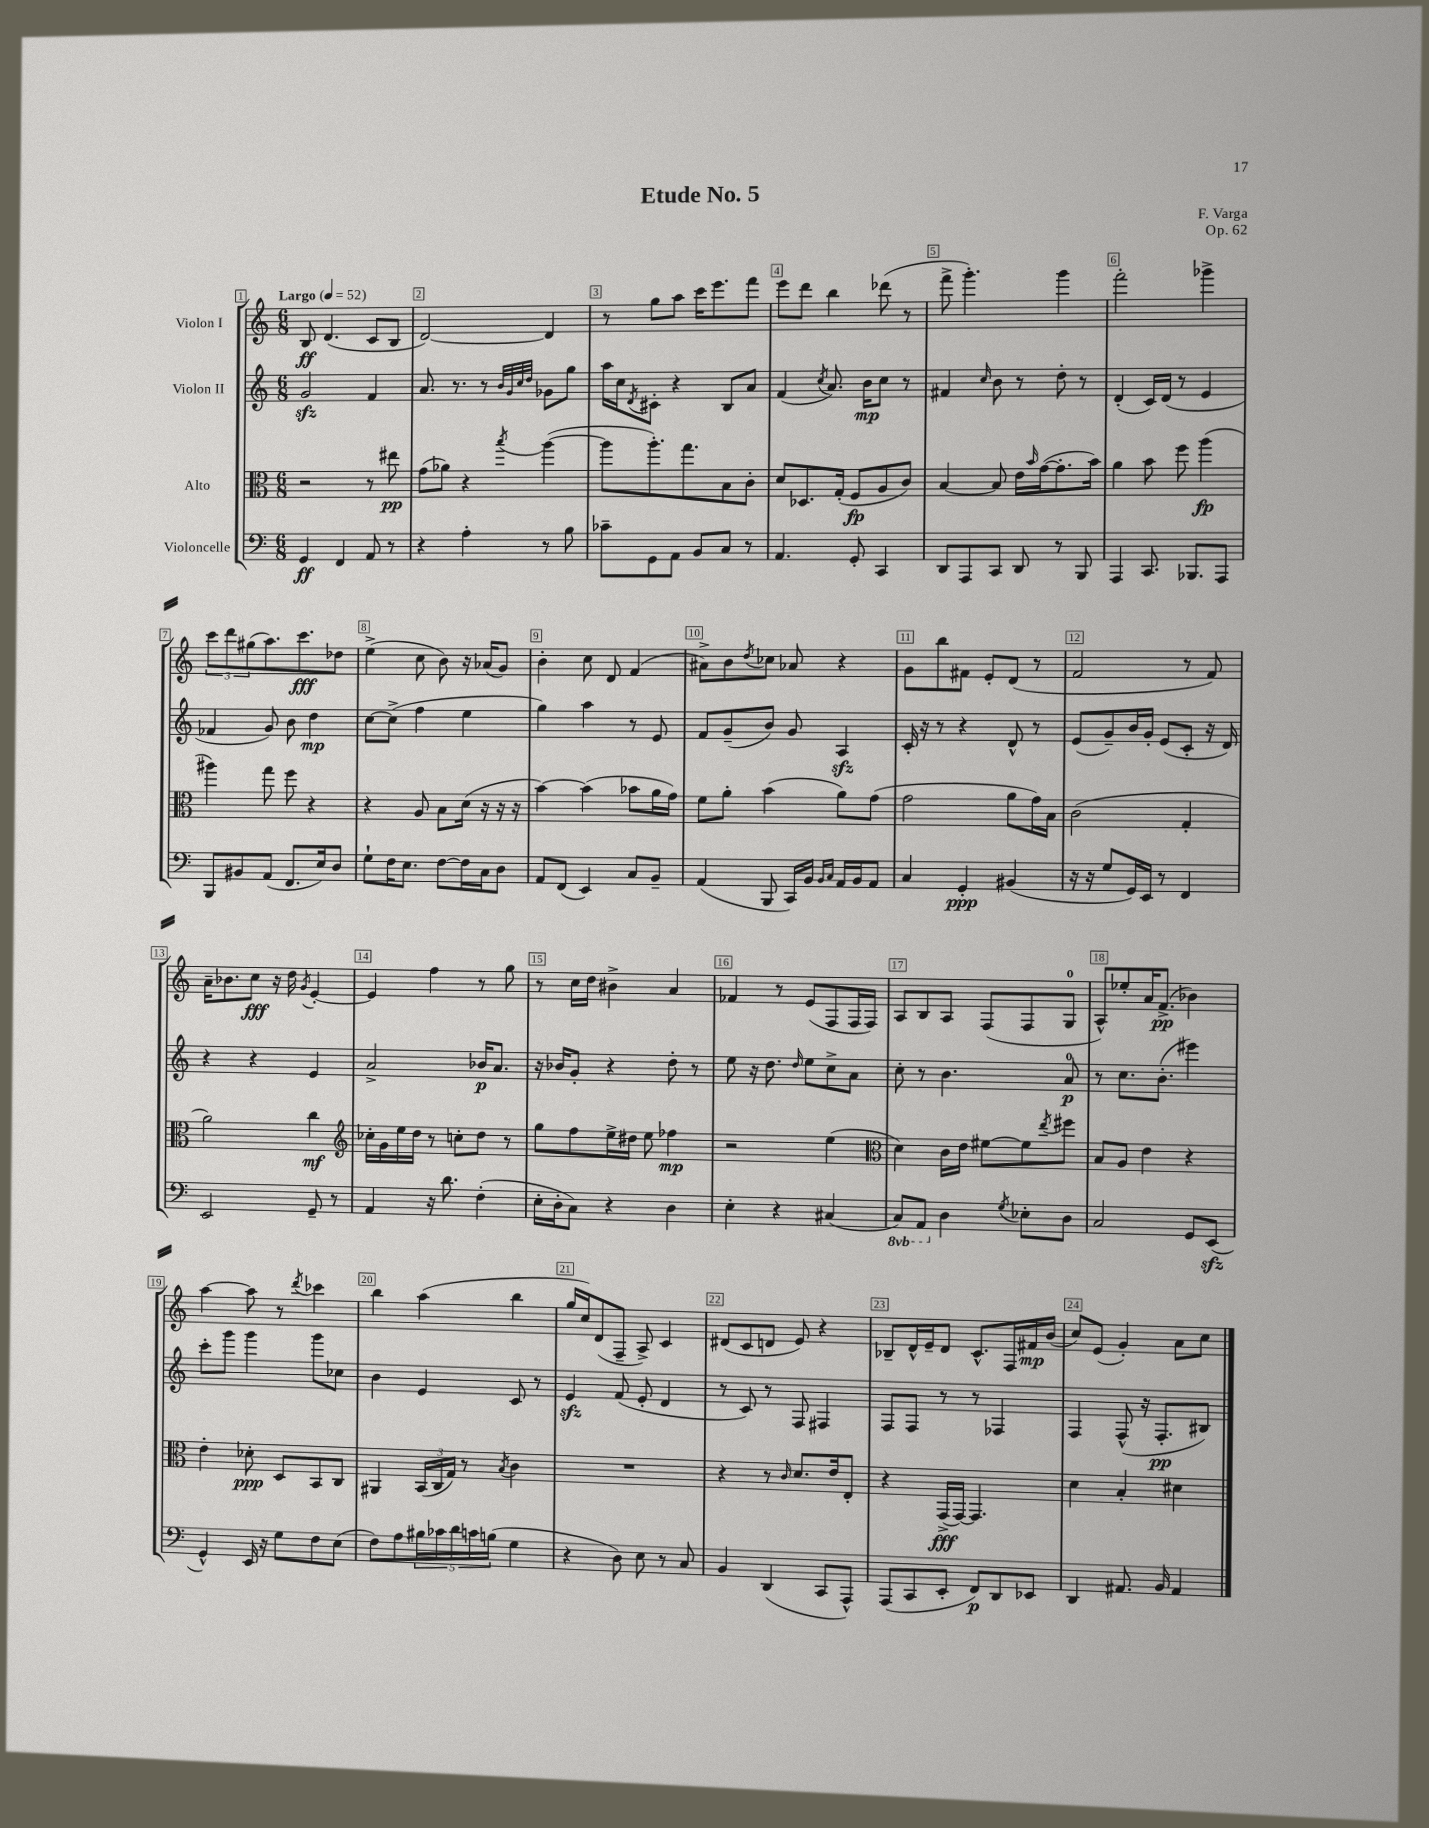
\header { title = "Etude No. 5" composer = "F. Varga" opus = "Op. 62" }
<<
\new StaffGroup <<
\new Staff = "s0" \with { instrumentName = "Violon I" } {
    \clef treble \key c \major \numericTimeSignature \time 6/8 \tempo "Largo" 4 = 52
    b8\ff d'4.( c'8 b8 |
    d'2~) d'4 |
    r8 g''8 a''8 c'''16 e'''8. f'''8 |
    e'''8 d'''8 b''4 des'''8( r8 |
    f'''8-> g'''4.-.) g'''4 |
    f'''2-. ges'''4-> |
    \tuplet 3/2 { c'''8 d'''8 gis''8( } a''8.) c'''8.\fff des''8 |
    e''4->( c''8 b'8) r16 aes'16( g'8) |
    b'4-. c''8 d'8 f'4( |
    ais'8->) b'8 \acciaccatura { d''8 } ces''8 aes'8 r4 |
    g'8 b''8 fis'8 e'8-. d'8( r8 |
    f'2 r8 f'8) |
    a'16-- bes'8. c''8\fff r16 d''16 \acciaccatura { g'8 } e'4~-. |
    e'4 f''4 r8 g''8 |
    r8 c''16 d''16 bis'4-> a'4 |
    fes'4 r8 e'8( f8 f16 f16) |
    a8 b8 a8 f8( f8 g8-0 |
    a8-^) ees''8-. a'16 f'8.->\pp( bes'4) |
    a''4~ a''8 r8 \acciaccatura { d'''8 } ces'''4 |
    b''4 a''4( b''4 |
    g''16 c''16) d'8( f8-- a8->) c'4 |
    dis'8( c'8 d'8 e'8) r4 |
    bes8-- d'16-^ e'16-- d'8 c'8.-^ f16 fis'16\mp b'16( |
    c''8) e'8( g'4-.) a'8 c''8 \bar "|." |
}
\new Staff = "s1" \with { instrumentName = "Violon II" } {
    \clef treble \key c \major \numericTimeSignature \time 6/8
    g'2\sfz f'4 |
    a'8. r8. r8 \grace { b'32 g'32 c''32 d''32 } ges'8 g''8 |
    a''16 c''16 \acciaccatura { d'8 } cis'8-. r4 b8 a'8 |
    f'4( \acciaccatura { c''8 } a'8.) b'16\mp c''8 r8 |
    fis'4 \grace { c''16 } b'8 r8 d''8-. r8 |
    d'4-.( c'16) d'16( r8 e'4 |
    fes'4 g'8) b'8 d''4\mp |
    c''8~ c''8->( f''4 e''4 |
    g''4) a''4 r8 e'8 |
    f'8 g'8--( b'8) g'8 a4\sfz |
    c'16-. r16 r8 r4 d'8-^ r8 |
    e'8( g'8--) b'16 g'16-. e'8( c'8-. r16 d'16) |
    r4 r4 e'4 |
    a'2-> bes'16\p a'8. |
    r16 bes'16 g'8-. r4 d''8-. r8 |
    e''8 r16 d''8. \grace { d''16 } e''8 c''8-> a'8 |
    c''8-. r8 b'4. a'8-0\p |
    r8 c''8. b'8.-.( eis'''4) |
    c'''8-. g'''8 g'''4 g'''8 ces''8 |
    b'4 e'4 c'8 r8 |
    e'4\sfz f'8( e'8-. d'4 |
    r8 c'8) r8 f8 fis4 |
    f8 f8 r8 r8 fes4 |
    f4 f8-^( r16 f8.-.\pp bis8) \bar "|." |
}
\new Staff = "s2" \with { instrumentName = "Alto" } {
    \clef alto \key c \major \numericTimeSignature \time 6/8
    r2 r8 eis''8\pp |
    g'8( aes'8) r4 \acciaccatura { b''8 } a''4~( |
    a''8 a''8.-.) g''8. b8 c'8-. |
    d'8 des8. g16-.( f8\fp a8 c'8) |
    b4~ b8 e'16 \grace { b'16 } g'16~( g'8.-. b'16) |
    a'4 b'8 f''8 a''4\fp( |
    ais''4) g''8 f''8 r4 |
    r4 a8 b8 d'16( r16 r16 r16 |
    b'4~) b'4( bes'8 a'16 g'16) |
    f'8 a'8-. b'4( a'8) g'8( |
    g'2 a'8 g'16) b16 |
    c'2( g4-. |
    a'2) c''4\mf |
    \clef treble ces''16-. g'16 e''16 d''16 r8 c''8-. d''8 r8 |
    g''8 f''8 e''16-> dis''16 e''8 fes''4\mp |
    r2 e''4( |
    \clef alto d'4) c'16 e'16 fis'8~ fis'8 \acciaccatura { e''8 } fis''8 |
    b8 a8 e'4 r4 |
    e'4-. des'8-.\ppp d8 b,8 c8 |
    ais,4 \tuplet 3/2 { b,16( c16 g16) } r8 \acciaccatura { b8 } c'4 |
    R2. |
    r4 r8 \grace { c'16 } d'8. e'16 e8-. |
    r4 g,16->\fff( g,16~) g,4. |
    d'4 b4-. dis'4 \bar "|." |
}
\new Staff = "s3" \with { instrumentName = "Violoncelle" } {
    \clef bass \key c \major \numericTimeSignature \time 6/8 \set Staff.ottavationMarkups = #ottavation-simple-ordinals
    g,4\ff f,4 a,8 r8 |
    r4 a4-. r8 b8 |
    ces'8-- g,8 a,8 b,8 c8 r8 |
    a,4. g,8-. c,4 |
    d,8 a,,8 c,8 d,8 r8 b,,8 |
    a,,4 c,8. bes,,8. a,,8 |
    b,,8 bis,8 a,8( f,8. e16) d8 |
    g8-! f16 e8. f8~ f16 c16 d8 |
    a,8 f,8( e,4) c8 b,8-- |
    a,4( b,,8 c,16) b,16 \grace { b,16 c16 } a,16 b,16 a,8 |
    c4 g,4-.\ppp bis,4( |
    r16 r16 g8 g,16) e,16 r8 f,4 |
    e,2 g,8-- r8 |
    a,4 r16 d'8. f4-.( |
    e16-. d16-. c8) r4 d4 |
    e4-. r4 cis4( |
    \ottava #-1 c,8) a,,8 \ottava #0 d4 \acciaccatura { g8 } ees8-. d8 |
    c2 g,8 e,8\sfz( |
    g,4-^) e,16 r16 g8 f8 e8( |
    f8) a8 \tuplet 5/4 { bis16 ces'16 d'16 c'16 b16( } g4 |
    r4 d8) e8 r8 c8 |
    b,4 d,4( c,8 a,,8-^) |
    a,,8( c,8 e,8-. f,8\p) d,8 ees,8 |
    d,4 ais,8. b,16 ais,4 \bar "|." |
}
>>
>>
\layout { \context { \Score \override BarNumber.break-visibility = ##(#f #t #t) barNumberVisibility = #all-bar-numbers-visible \override BarNumber.stencil = #(make-stencil-boxer 0.1 0.3 ly:text-interface::print) } }
